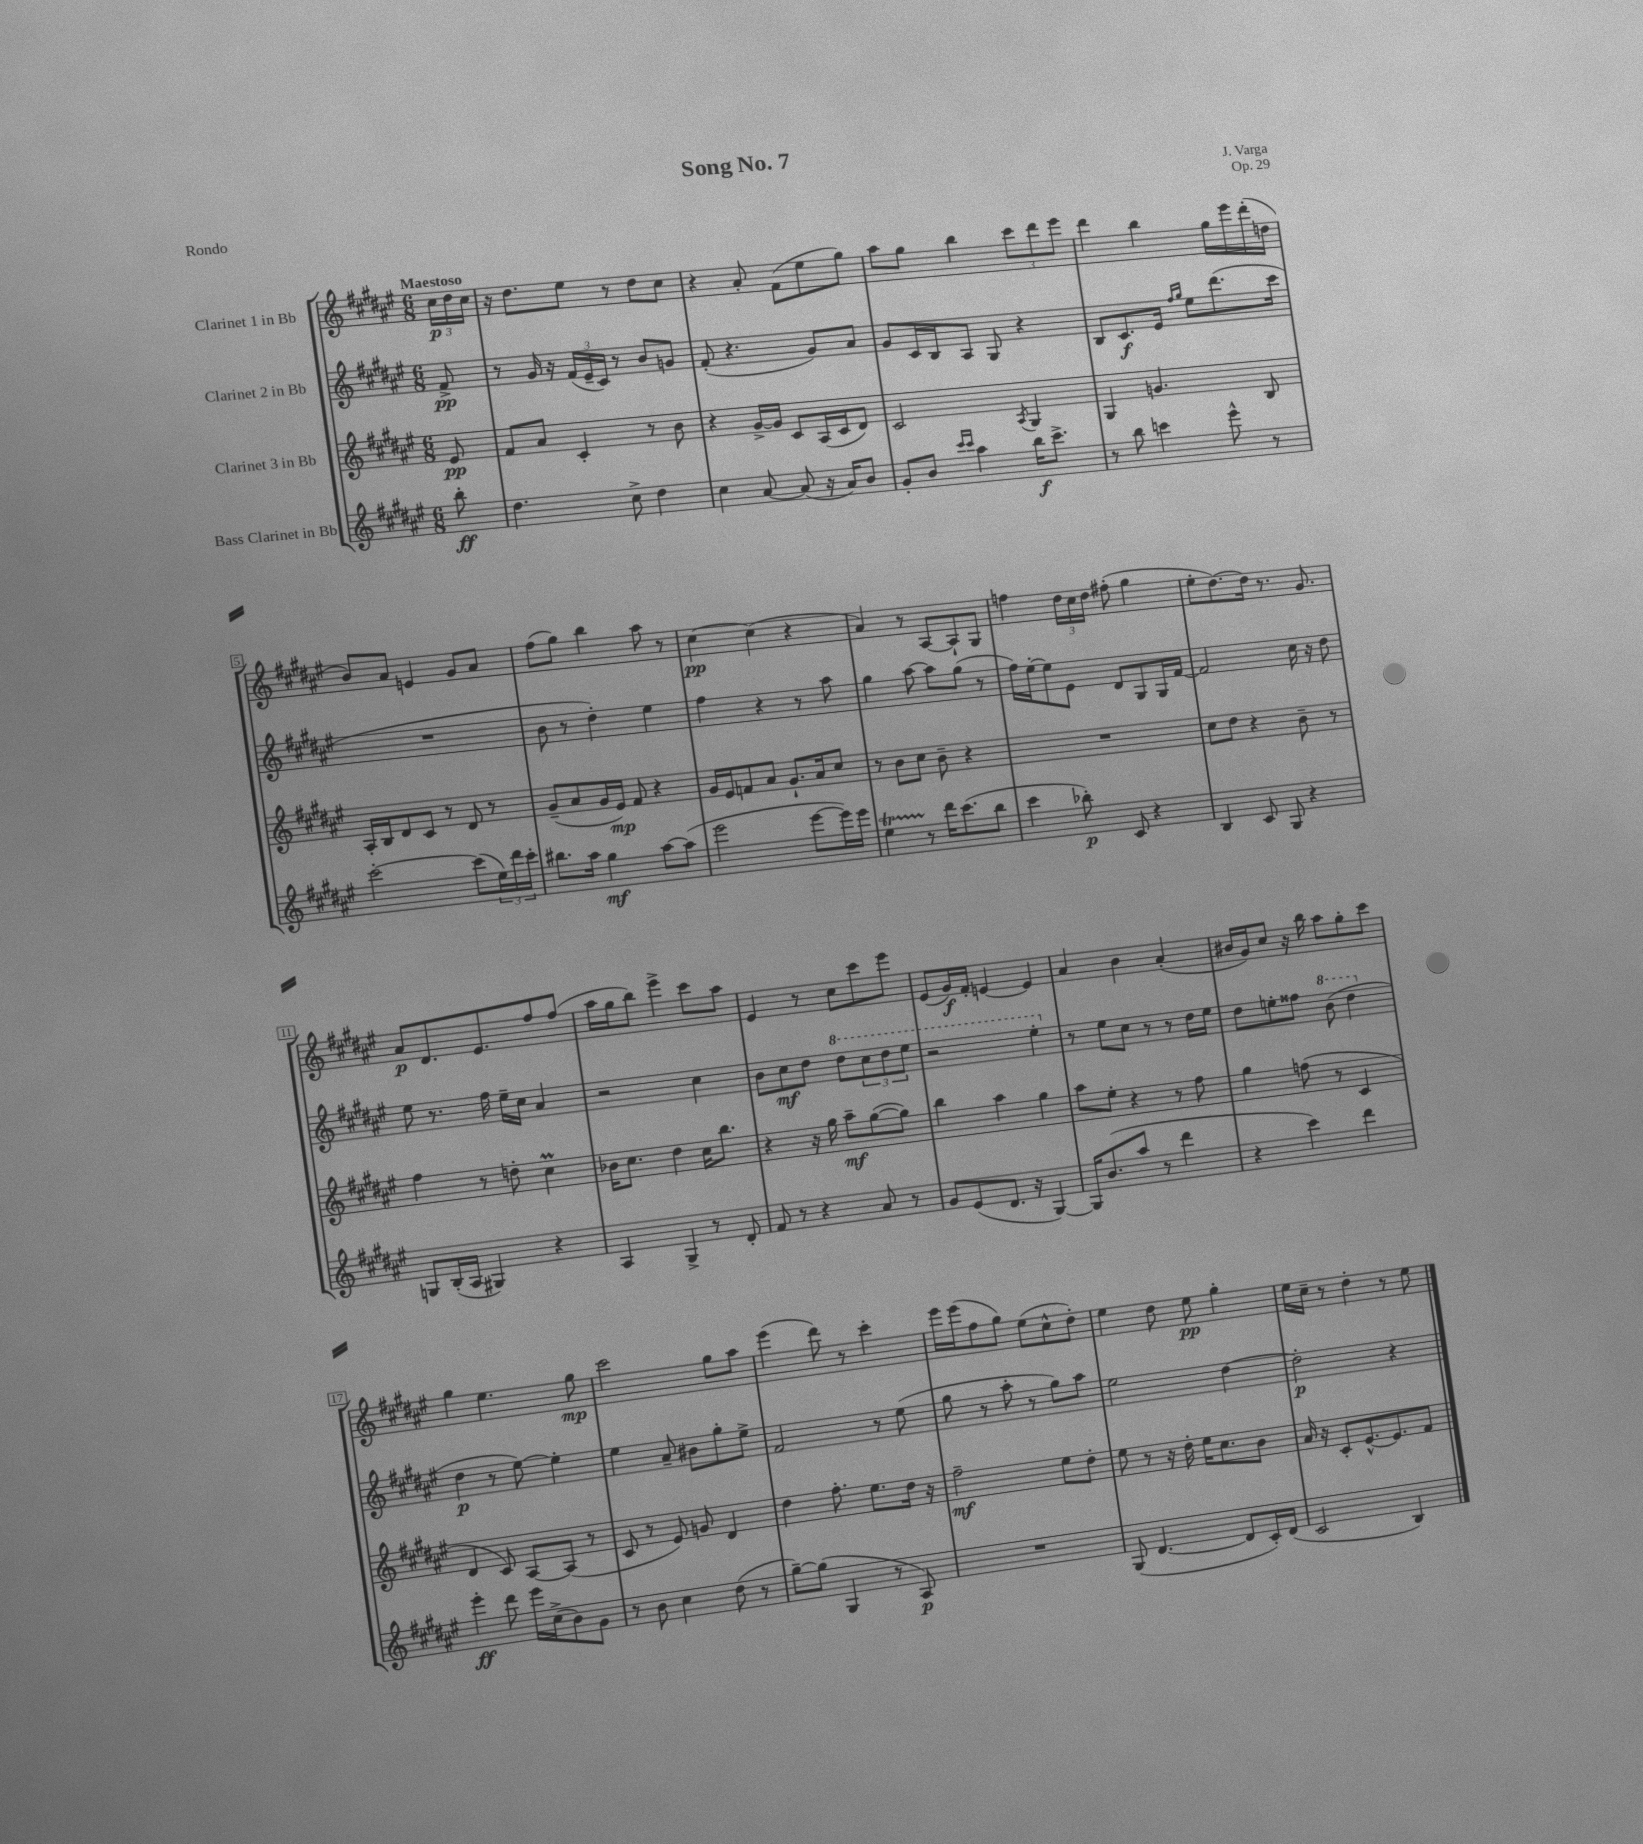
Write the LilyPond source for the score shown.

\header { title = "Song No. 7" composer = "J. Varga" opus = "Op. 29" piece = "Rondo" }
<<
\new StaffGroup <<
\new Staff = "s0" \with { instrumentName = "Clarinet 1 in Bb" } {
    \clef treble \key fis \major \numericTimeSignature \time 6/8 \partial 8 \tempo "Maestoso"
    \tuplet 3/2 { cis''16\p dis''16 cis''16 } |
    r16 dis''8. eis''8 r8 dis''8 cis''8 |
    r4 ais'8-. fis'8( eis''8 gis''8) |
    ais''8 gis''8 b''4 \tuplet 3/2 { cis'''8 dis'''8 eis'''8 } |
    dis'''4 b''4 gis''16 eis'''16 dis'''16-.( d''16 |
    b'8) ais'8 e'4 gis'8 ais'8 |
    fis''8( gis''8) b''4 ais''8 r8 |
    cis''4~\pp cis''4( r4 |
    ais'4) r8 ais8~ ais8-! gis8 |
    f''4 \tuplet 3/2 { dis''16 cis''16 dis''16 } fis''8-.( gis''4 |
    eis''8-. dis''8.~) dis''16 r8. gis'8. |
    ais'8\p dis'8. eis'8. fis''8 fis''8( |
    ais''16 gis''16 b''8) eis'''4-> cis'''8 ais''8 |
    eis'4 r8 cis''8 cis'''8 eis'''8 |
    eis'8( gis'16\f) fis'16-. e'4~ e'4 |
    ais'4 b'4 ais'4-.( |
    bis'16 gis'16) cis''8 r16 b''16 ais''8 gis''8-. cis'''8 |
    gis''4 eis''4. gis''8\mp |
    cis'''2 gis''8 ais''8 |
    eis'''4( dis'''8) r8 cis'''4-. |
    eis'''16 eis'''16( fis''8 gis''8) eis''8( cis''8-^ dis''8-.) |
    eis''4 dis''8 eis''8\pp gis''4-. |
    eis''16 cis''16-- r8 dis''4-. r8 eis''8 \bar "|." |
}
\new Staff = "s1" \with { instrumentName = "Clarinet 2 in Bb" } {
    \clef treble \key fis \major \numericTimeSignature \time 6/8 \partial 8
    fis'8->\pp |
    r8 gis'16 r16 \tuplet 3/2 { fis'16( eis'16-- cis'16) } r8 b'8 g'8 |
    fis'8-.( r4. gis'8) ais'8 |
    gis'8 cis'16 b16 ais8 gis8 r4 |
    b8 cis'8.\f eis'16 \grace { fis''16 gis''16 } eis''8 dis'''8.( cis'''16 |
    R2. |
    b'8 r8 dis''4-.) eis''4 |
    fis''4 r4 r8 ais''8 |
    gis''4 ais''8~ ais''8 gis''8( r8 |
    fis''16) eis''16~-. eis''8 eis'8 dis'8 gis8 gis16 fis'16~ |
    fis'2 cis''16 r16 dis''8 |
    eis''8 r8. fis''16 eis''16-- cis''16 ais'4 |
    r2 cis''4 |
    b'8 cis''8\mf dis''8 \ottava #1 dis'''8 \tuplet 3/2 { cis'''8 dis'''8 eis'''8 } |
    r2 eis'''4-. \ottava #0 |
    r8 eis''8 cis''8 r8 r8 dis''16 eis''16 |
    dis''8 e''8-. fisis''8 \ottava #1 b''8( dis'''4 \ottava #0 |
    dis''4\p r8 eis''8~) eis''4-. |
    eis''4 ais'8-- bis'8 gis''8-. eis''8-> |
    fis'2 r8 eis''8( |
    gis''8 r8 ais''8-. r8 gis''8) ais''8 |
    eis''2 dis''4~ |
    dis''2-.\p r4 \bar "|." |
}
\new Staff = "s2" \with { instrumentName = "Clarinet 3 in Bb" } {
    \clef treble \key fis \major \numericTimeSignature \time 6/8 \partial 8
    eis'8\pp |
    fis'8 ais'8 cis'4-. r8 b'8 |
    r4 gis'16~-> gis'16 cis'8 ais16( cis'16 dis'8) |
    cis'2 \acciaccatura { ais8 } gis4 |
    gis4 g'4. b8 |
    ais16-. b16 dis'8 cis'8 r8 dis'8 r8 |
    gis'8--( ais'8 gis'16 eis'16\mp) fis'8 r4 |
    gis'16 eis'16 f'8 ais'8 gis'8.-! ais'16 cis''8 |
    r8 b'8 cis''8 b'8-- r4 |
    R2. |
    cis''8 dis''8 r4 b'8-- r8 |
    fis''4 r8 d''8-. cis''4\prall |
    bes'16 cis''8. dis''4 cis''16 b''8. |
    r4 r16 gis''16 ais''8--\mf gis''8~( gis''8) |
    b''4 ais''4 gis''4 |
    ais''8 eis''8-. r4 r8 fis''8 |
    gis''4 f''8( r8 cis'4 |
    dis'4 cis'8) ais8~ ais8( r8 |
    cis'8 r8 eis'8) g'8 dis'4 |
    dis''4 fis''8.-. eis''8. dis''16 r16 |
    fis''2--\mf eis''8 dis''8-. |
    eis''8 r8 r16 dis''16-. eis''16 cis''8. b'8 |
    ais'16 r16 cis'8-. eis'8.~-^ eis'8. fis'8 \bar "|." |
}
\new Staff = "s3" \with { instrumentName = "Bass Clarinet in Bb" } {
    \clef treble \key fis \major \numericTimeSignature \time 6/8 \partial 8
    b''8-.\ff |
    dis''4. cis''8-> dis''4 |
    cis''4 ais'8~ ais'8( r16 ais'16) b'8 |
    gis'8-. b'8 \grace { cis'''16 cis'''16 } ais''4 b''16\f cis'''8.-> |
    r8 b''8 c'''4 eis'''8-^ r8 |
    cis'''2~-. cis'''8( \tuplet 3/2 { eis''16) dis'''16 cis'''16-. } |
    bis''8. ais''16 gis''4\mf ais''8~ ais''8( |
    eis'''2 eis'''8~ eis'''16) eis'''16 |
    eis''4\startTrillSpan r8\stopTrillSpan dis'''16 cis'''8.( b''8 |
    cis'''4 bes''8-.\p) cis'8 r4 |
    b4 cis'8 gis8 r4 |
    g8 b16-.( ais16 gis4) r4 |
    ais4 gis4-> r8 dis'8-. |
    fis'8 r8 r4 ais'8 r8 |
    gis'8 eis'8( dis'8. r16 gis4~) |
    gis16 b'8.( ais''8 r8 dis'''4 |
    r4 cis'''4) dis'''4 |
    eis'''4-.\ff dis'''8 eis'''16 cis''16->( b'8) gis'8 |
    r8 b'8 cis''4 dis''8( r8 |
    gis''8~--) gis''8( gis4 r8 ais8\p) |
    R2. |
    gis8( dis'4.~ dis'8 cis'16-.) dis'16( |
    cis'2 b4) \bar "|." |
}
>>
>>
\layout { \context { \Score \override BarNumber.stencil = #(make-stencil-boxer 0.1 0.3 ly:text-interface::print) } }
